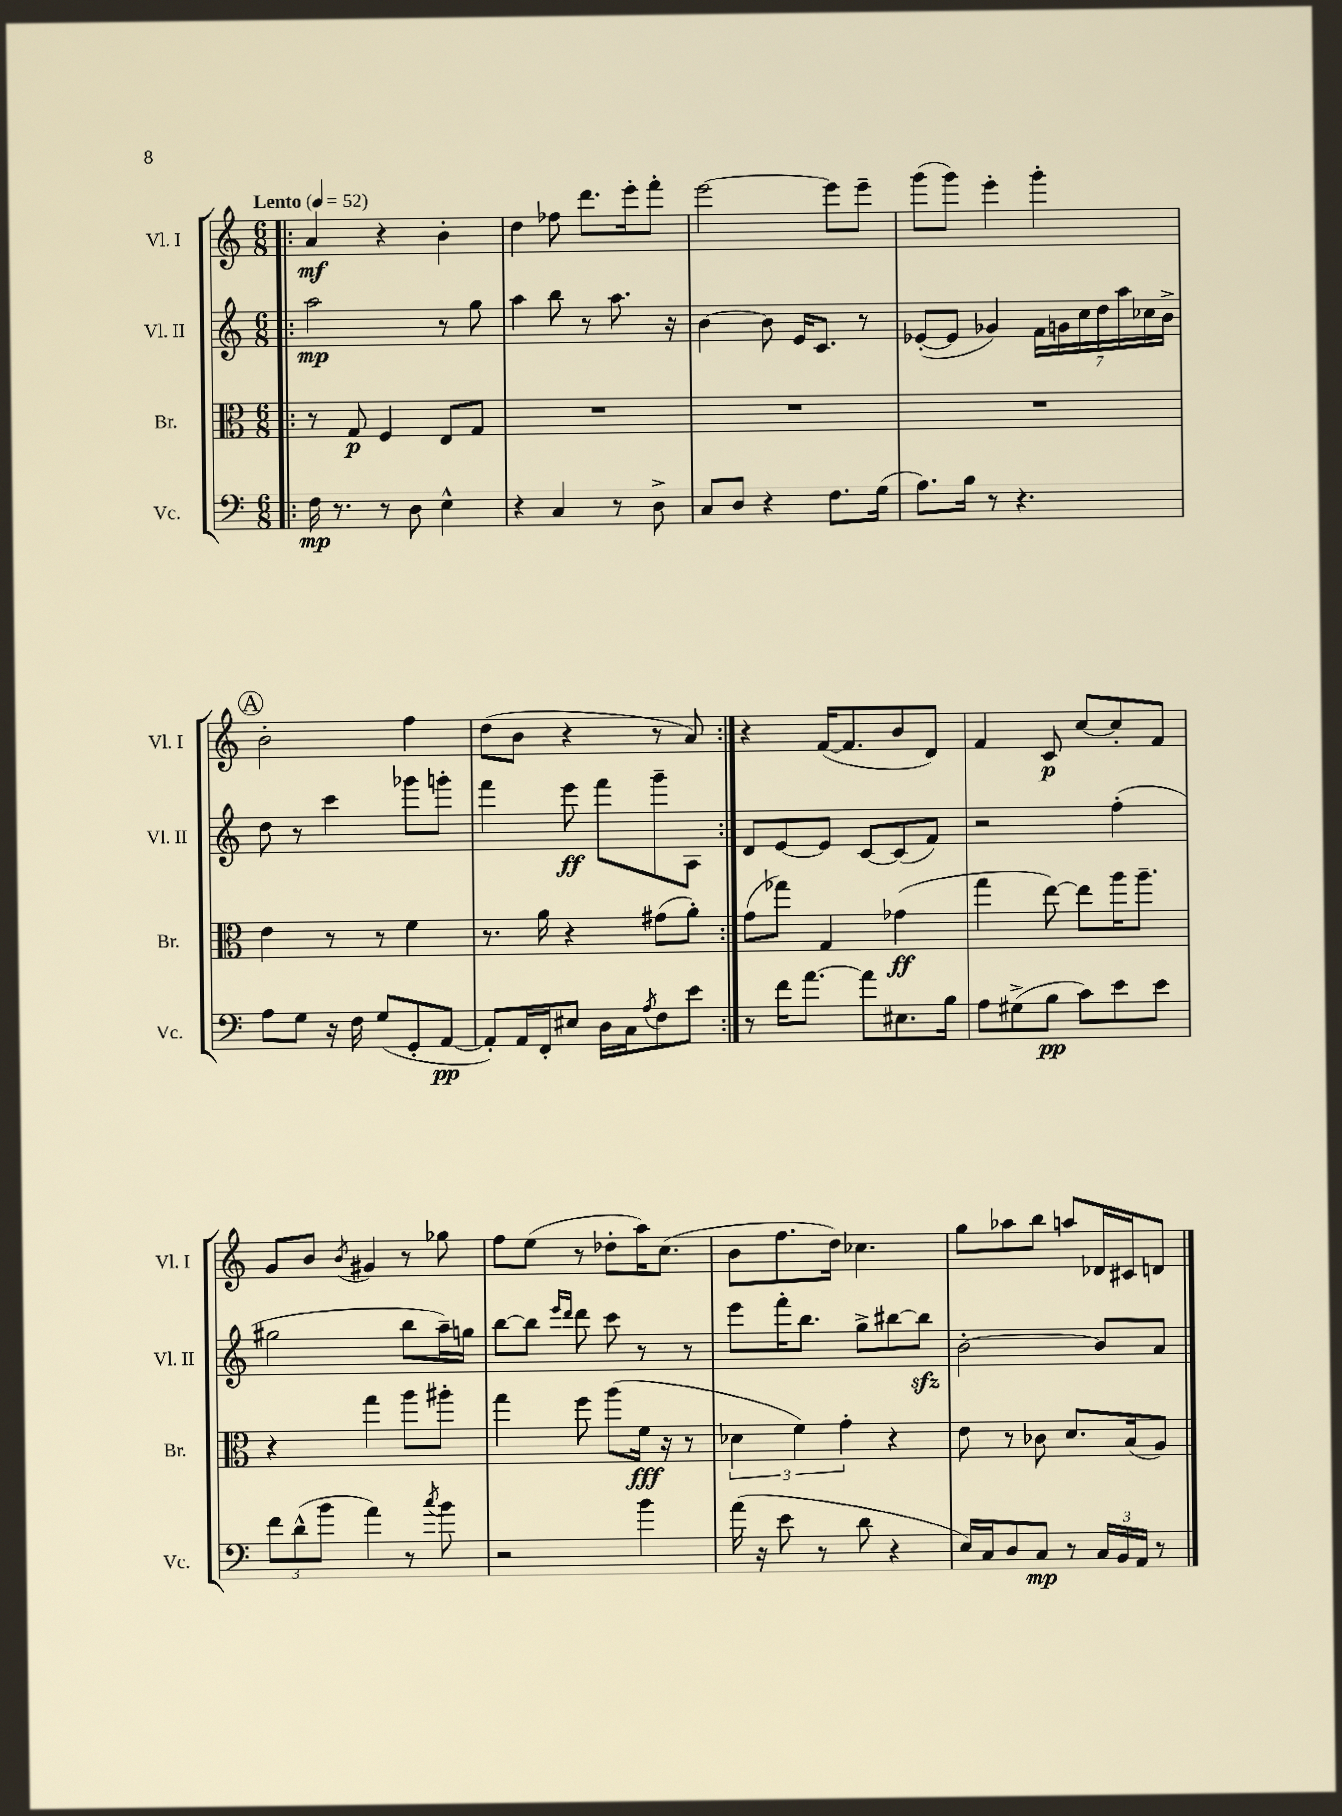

**kern	**kern	**kern	**kern
*staff4	*staff3	*staff2	*staff1
*clefF4	*clefC3	*clefG2	*clefG2
*k[]	*k[]	*k[]	*k[]
*M6/8	*M6/8	*M6/8	*M6/8
*MM52	*MM52	*MM52	*MM52
=!|:	=!|:	=!|:	=!|:
16F	8r	2aa	4a
8.r	.	.	.
.	8G	.	.
8r	4F	.	4r
8D	.	.	.
4E^^	8E	8r	4b'
.	8G	8gg	.
=	=	=	=
4r	2.r	4aa	4dd
4C	.	8bb	8ff-
.	.	8r	8.ddd
8r	.	8.aa	.
.	.	.	16eee'
8D^	.	.	8fff'
.	.	16r	.
=	=	=	=
8C	2.r	[4b	[2eee
8D	.	.	.
4r	.	8b]	.
.	.	16e	.
.	.	8.c	.
8.F	.	.	8eee]
.	.	8r	8eee~
(16G	.	.	.
=	=	=	=
8.A)	2.r	([8e-'	(8ggg
.	.	8e-]	8ggg)
16B	.	.	.
8r	.	4g-)	4eee'
4.r	.	.	.
.	.	28f	4ggg'
.	.	28g	.
.	.	28cc	.
.	.	28dd	.
.	.	28aa	.
.	.	28cc-	.
.	.	28b^	.
=	=	=	=
8A	4e	8dd	2b'
8G	.	8r	.
16r	8r	4ccc	.
16F	.	.	.
(8G	8r	.	.
8GG'	4f	8ggg-	4ff
[8AA	.	8ggg'	.
=	=	=	=
8AA'])	8.r	4fff	(8dd
16AA	.	.	8b
16FF'	16a	.	.
8E#	4r	8eee	4r
16D	.	8fff	.
16C	.	.	.
8qA	.	.	.
8F	(8g#	8ggg~	8r
8e	8a')	8A	8a)
=:|!	=:|!	=:|!	=:|!
8r	(8g	8d	4r
16f	8gg-)	[8e	.
[8.a	.	.	.
.	4G	8e]	([16f
.	.	.	8.f]
8a]	.	[8c	.
8.E#	(4g-	(8c]	8b
.	.	8f)	8d)
16B	.	.	.
=	=	=	=
8A	4gg	2r	4f
(8G#^	.	.	.
8B	[8ee)	.	8c
8c)	8ee]	.	[8cc
8e	16aa	(4ff'	8cc']
.	8.aa~	.	.
8e	.	.	8f
=	=	=	=
12f	4r	2gg#	8g
(12d^^	.	.	.
.	.	.	8b
12b	.	.	.
.	.	.	8qb
4a)	4gg	.	4g#
8r	8aa	8bb	8r
8qcc	.	.	.
8b	8aa#'	16aa~)	8gg-
.	.	16gg	.
=	=	=	=
2r	4gg	[8bb	8ff
.	.	8bb]	(8ee
.	.	16qqeee	.
.	.	16qqddd	.
.	8ff	8ddd	8r
.	(8aa	8ccc	8dd-'
4b	16f	8r	16aa)
.	16r	.	(8.cc
.	8r	8r	.
=	=	=	=
(16a	6d-	8eee	8b
16r	.	.	.
8e	.	16fff'	8.ff
.	6f)	.	.
.	.	8.bb	.
8r	.	.	.
.	.	.	16dd)
.	6g'	.	.
8d	.	8gg^	4.cc-
4r	4r	[8bb#	.
.	.	8bb#]	.
=	=	=	=
16E)	8e	[2b'	8gg
16C	.	.	.
8D	8r	.	8aa-
8C	8c-	.	8bb
8r	8.d	.	8aa
24C	.	8b]	16d-
24BB	.	.	.
.	(16B	.	16c#
24AA	.	.	.
8r	8A)	8a	8d
==	==	==	==
*-	*-	*-	*-
